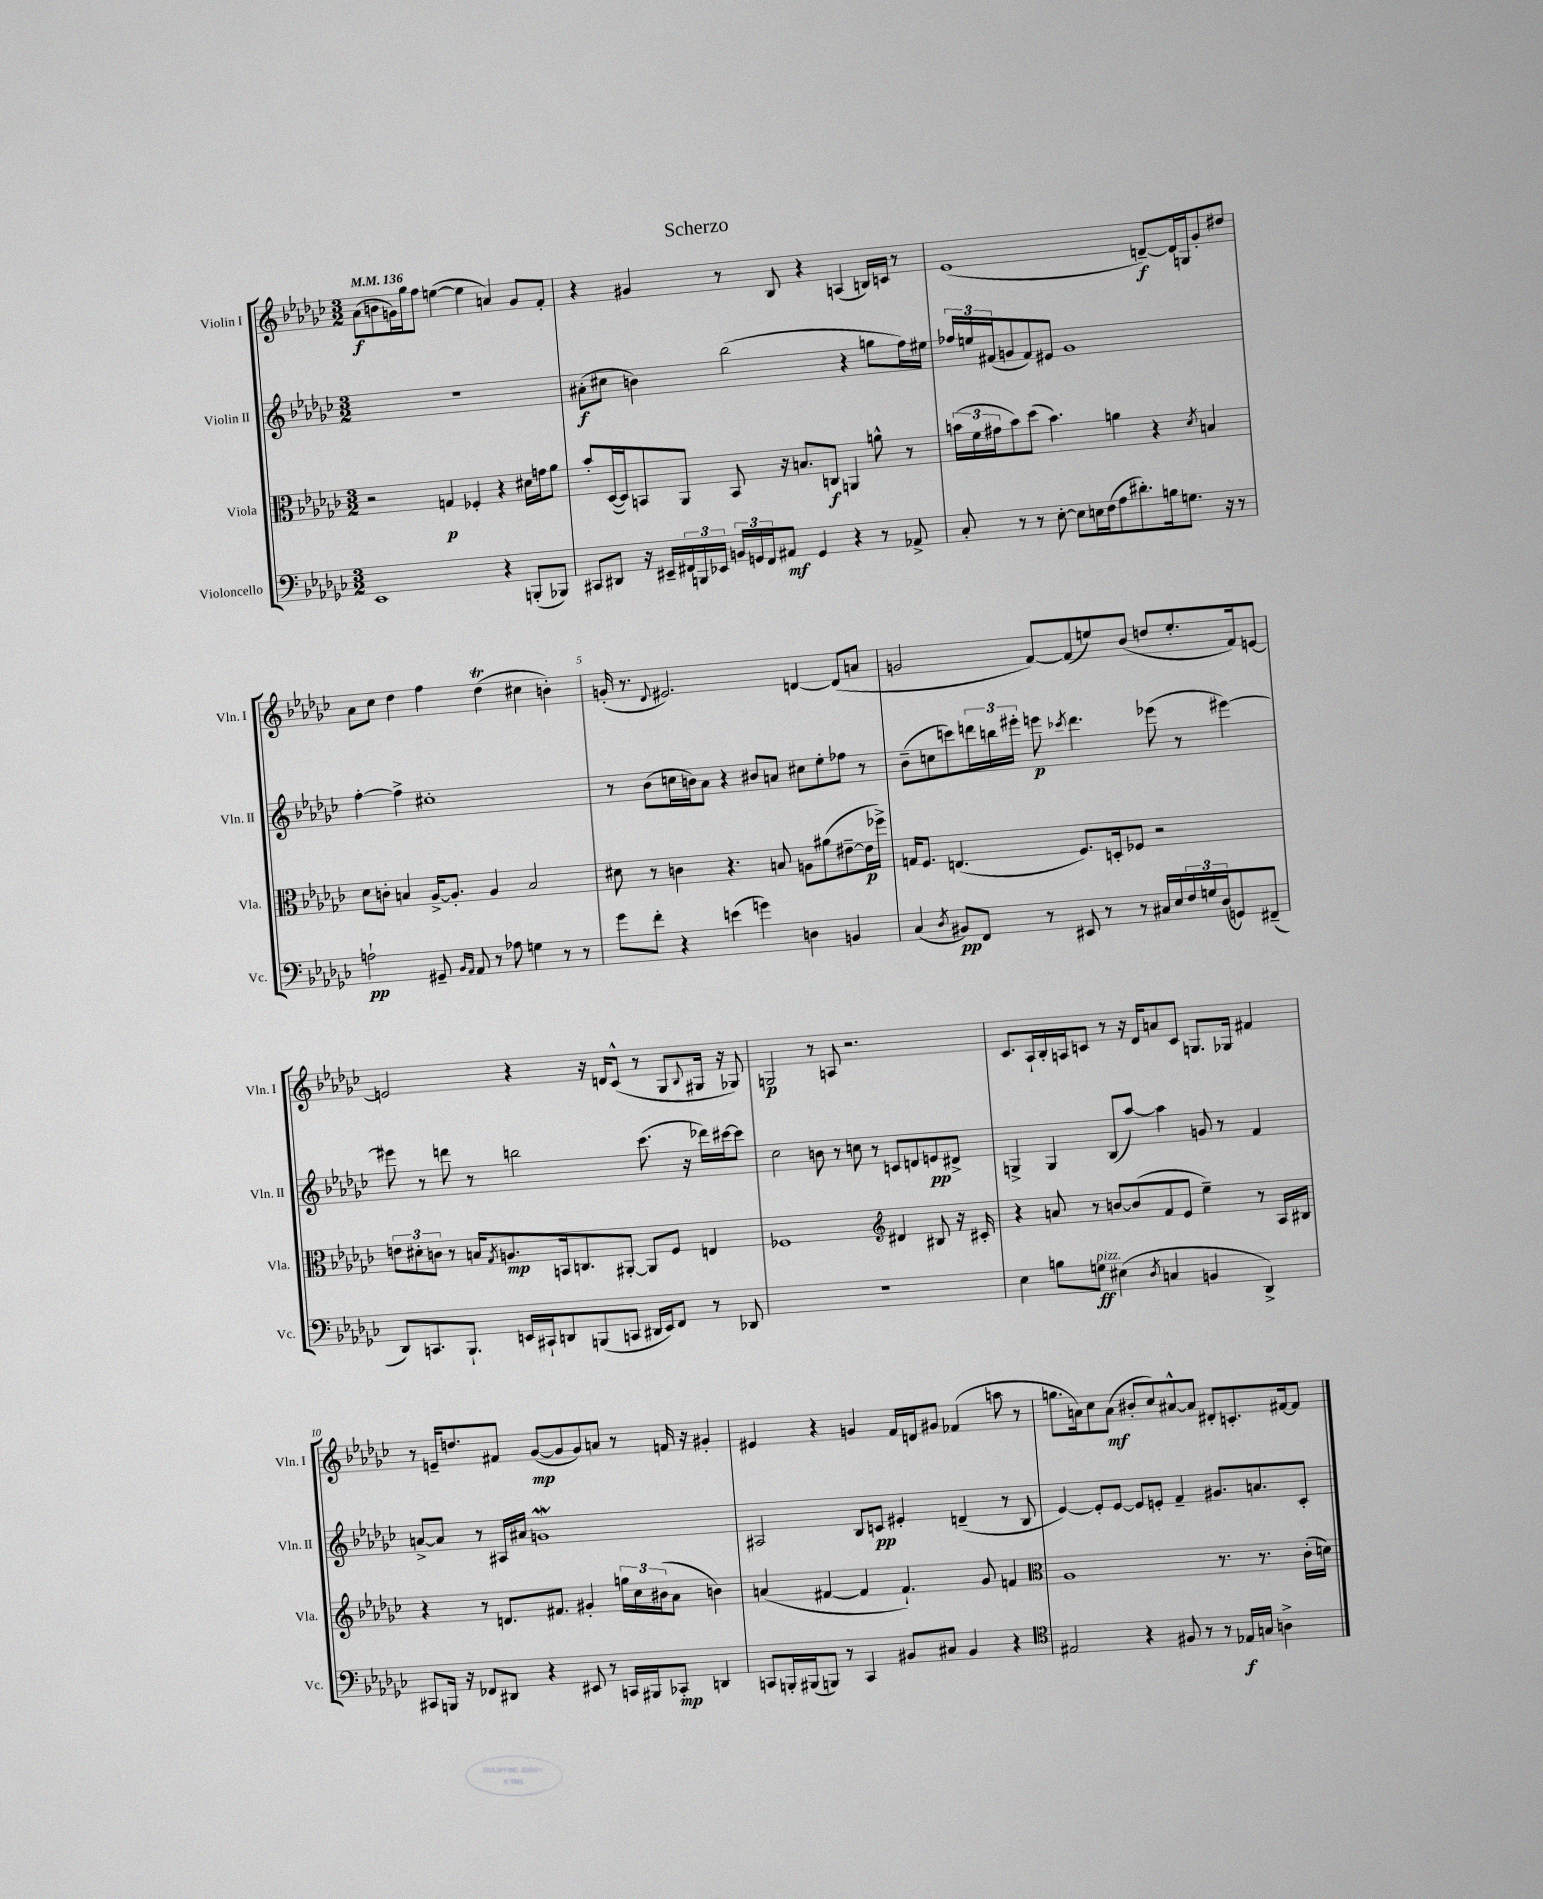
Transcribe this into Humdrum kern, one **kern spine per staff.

**kern	**kern	**kern	**kern
*staff4	*staff3	*staff2	*staff1
*clefF4	*clefC3	*clefG2	*clefG2
*k[b-e-a-d-g-c-]	*k[b-e-a-d-g-c-]	*k[b-e-a-d-g-c-]	*k[b-e-a-d-g-c-]
*M3/2	*M3/2	*M3/2	*M3/2
*MM136	*MM136	*MM136	*MM136
1EE-	2r	1.r	(8a-
.	.	.	8b
.	.	.	16g)
.	.	.	16gg-
.	.	.	8ff
.	4G	.	([4ee
.	4F-'	.	4ee]
4r	4r	.	4a)
(8BBB'	16d#	.	8g
.	16g	.	.
8BBB-)	8a-	.	8f'
=	=	=	=
8CC#	8b-'	(8a#'	4r
8DD#	([16D-	8cc#	.
.	16D-])	.	.
16r	8BB	4b)	4g#
16EE#~	.	.	.
24FF#	8AA-	.	.
24BBB	.	.	.
24EE-	.	.	.
24BB	8BB	(2bb-	8r
24GG	.	.	.
24FF#	.	.	.
8AA#	16r	.	8B-
.	8.B	.	.
4GG	.	.	4r
.	8C	.	.
4r	4AA	4r	(4A
8r	8a^^	8gg	16B)
.	.	.	16c
8AA-^	8r	16ff)	8r
.	.	16ee#	.
=	=	=	=
8C-'	(24b	24ff-	(1e-
.	24f	24ee	.
.	24g#	(24f#	.
8r	8b)	8g	.
8r	(8dd-	8f#)	.
[8E-'	4.b)	8e#	.
8E-]	.	1g	.
16E	.	.	.
(16F	.	.	.
8A-	4a	.	.
8.d#')	.	.	.
.	4r	.	[8d~)
16B	.	.	.
8.G	.	.	16d]
.	.	.	16G
.	8qd-	.	.
.	4B	.	8g-'
16r	.	.	.
8r	.	.	8dd#
=	=	=	=
2A`	8d-	[4ff'	8a-
.	8c'	.	8cc-
.	4B	4ff^]	4dd-
8GG#~	[16A-^	1cc#'	4ff
.	8.A-']	.	.
16qqBB-	.	.	.
16qqAA-	.	.	.
8AA-	.	.	.
8r	4A-	.	(4dd-
8A-	.	.	.
4G	2B	.	4cc#
8r	.	.	4b')
8r	.	.	.
=	=	=	=
8g-	8d#	8r	(16g'
.	.	.	8.r
8f'	8r	(8b-	.
.	.	.	8qqd-
4r	4c	16cc	2.e#)
.	.	16b)	.
.	.	8a-	.
(4e	4.r	4r	.
4g)	.	8b#	.
.	8B	8a	.
4D	8A	8cc#	[4d
.	(8a#	8ee-'	.
4BB	[8e#~	8ff-	(8d]
.	16e#]	8r	8a
.	16ff-^)	.	.
=	=	=	=
(4C-	16G	(8b-~	2g
.	8.F	.	.
.	.	8cc	.
8qD-	.	.	.
8BB#)	(4.E	8ccc)	.
8FF	.	24ddd	.
.	.	24bb	.
.	.	24eee#'	.
8r	.	8eee	[8f)
.	.	8qccc-	.
8EE#	8.F)	4.ddd	(8f]
8r	.	.	8ee)
.	16D'	.	.
8r	8F-	.	(8b-
16C#	2r	(8eee-	8dd
16E-	.	.	.
24F	.	8r	8.ee'
24G	.	.	.
(24D-	.	.	.
8GG)	.	[4eee#)	.
.	.	.	16f)
(8FF#~	.	.	[8e
=	=	=	=
8DD-)	12e	8eee#]	2e]
.	12d#'	.	.
8.CC	.	8r	.
.	12c	.	.
.	8r	8ddd	.
8.BBB-`	.	.	.
.	16B	8r	.
.	8qG-	.	.
.	8.A	.	.
16EE	.	2bb	4r
16CC#`	.	.	.
8DD	16BB	.	.
.	8.C	.	.
(8BBB	.	.	16r
.	.	.	16d
8CC	[8AA#'	.	(8c-^^
16DD#	8AA#]	(8.ccc-	8r
16EE)	.	.	.
8FF	8F	.	8G-
.	.	16r	.
.	.	.	8qqB-
8r	4E	16ddd-)	16G#
.	.	[16ccc#	16r
8DD-	.	8ccc#]	8G-)
=	=	=	=
1.r	1F-	2cc-	2G
.	.	8b	8r
.	.	8r	8A
.	.	8cc	2.r
.	.	8r	.
*	*clefG2	*	*
.	4d#	8c	.
.	.	8d	.
.	8B#	8e	.
.	16r	8d#^	.
.	16c#'	.	.
=	=	=	=
4E-	4r	4G^	8.c-
.	.	.	16A-`
8B	8a	4G	16B-'
.	.	.	16A
8G	8r	.	8c
(4E#	[8b	(8B-	8r
.	(8b]	[8aa-)	16r
.	.	.	16d-
8qD-	.	.	.
4C	8f	4aa-]	8a
.	8e-	.	8c
4BB	4ee-~)	8g	8.G
.	.	8r	.
.	.	.	16G-
4DD-^)	8r	4f	4f#
.	16A-	.	.
.	16B#	.	.
=	=	=	=
8CC#	4r	[8a^	8r
16BBB	.	8a]	16e~
16r	.	.	8.dd
8FF-	8r	8r	.
8DD#	8.d	16A#	8f#
.	.	16a#	.
4r	.	1g	([8g-
.	8.f#	.	.
.	.	.	8g-]
8EE#	4g#'	.	8g-)
8r	.	.	8a
16CC	24gg	.	8r
.	24cc-	.	.
16BBB#	.	.	.
.	(24b#	.	.
8CC-'	8a-	.	16f
.	.	.	16r
4DD	4b)	.	4g#'
=	=	=	=
8CC	(4a	2A#	4e#
16BBB'	.	.	.
(16BBB#	.	.	.
8BBB)	[4f#	.	4r
8r	.	.	.
4CC	4f#]	8B-	4g
.	.	8c	.
8BB#	4.f#`)	4e#'	16f
.	.	.	16d
8C#	.	.	8g#
4BB#	.	(4d~	(4f-
.	8g-	.	.
4r	4f	8r	8aa
.	.	8B-	8r
=	=	=	=
*clefC4	*clefC3	*	*
2E#	1A-	[4e-)	8.gg
.	.	.	16a)
.	.	8e-']	8cc-
.	.	[8e-	(8a
4r	.	8e-]	8b#'
.	.	8e'	8cc-)
8F#	.	4f~	[8a#^^
8r	.	.	8a#]
8r	8.r	8.g#	8d#'
16E-	.	.	8.c'
16G	8.r	8.a	.
4A^	.	.	.
.	.	.	[16f#
.	(16c-'	8c-'	8f#]
.	16d)	.	.
==	==	==	==
*-	*-	*-	*-
